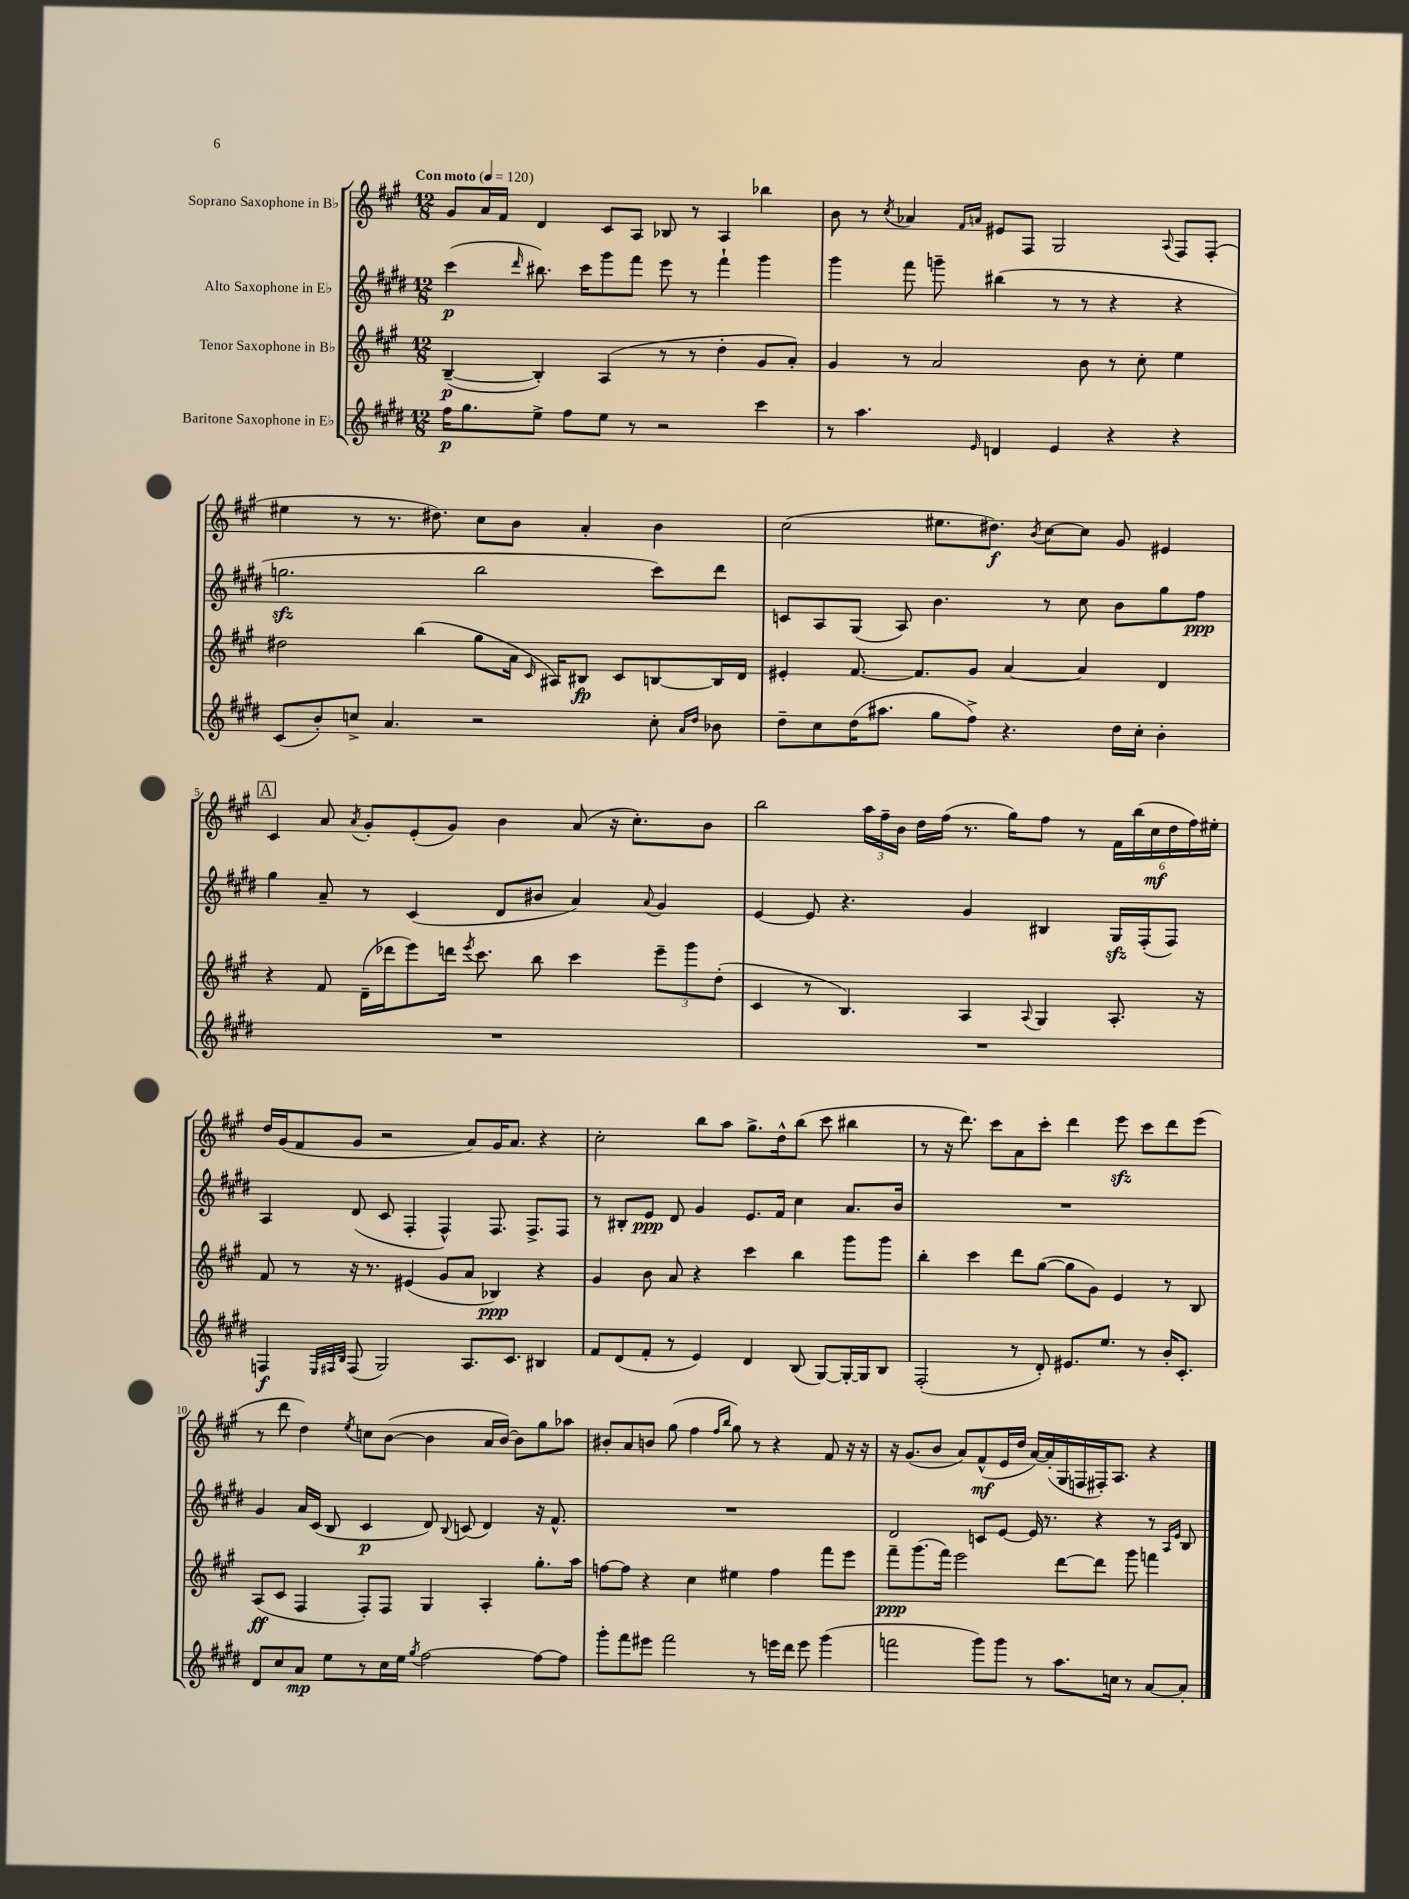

**kern	**kern	**kern	**kern
*staff4	*staff3	*staff2	*staff1
*clefG2	*clefG2	*clefG2	*clefG2
*k[f#c#g#d#]	*k[f#c#g#]	*k[f#c#g#d#]	*k[f#c#g#]
*M12/8	*M12/8	*M12/8	*M12/8
*MM120	*MM120	*MM120	*MM120
16ff#\LK	([4B~/	(4ccc#\	8g#/L
8.gg#\	.	.	.
.	.	.	16a/L
.	.	.	16f#/JJ
.	.	16qqddd#/	.
8ee^\J	4B'/])	8.bb#\)	4d/
8ff#\L	.	.	.
.	.	16ccc#\LK	.
8ee\J	(4A/	8ggg#\	8c#/L
8r	.	8fff#\J	8A/J
2r	8r	8eee\	8B-/
.	8r	8r	8r
.	4dd'\	4fff#`\	4A/
4ccc#\	8g#/L	4ggg#\	4bb-\
.	8a'/J)	.	.
=	=	=	=
8r	4g#/	4ggg#\	8b\
4.aa\	.	.	8r
.	.	.	8qcc#/
.	8r	8fff#\	4a-/
.	2a/	8ggg~\	.
.	.	.	16qqf#/LL
16qqe/	.	.	16qqa/JJ
4d/	.	(4bb#\	8e#/L
.	.	.	8F#/J
4e/	.	8r	2G#/
.	8b\	8r	.
4r	8r	4r	.
.	8cc#'\	.	.
.	.	.	8qqA/
4r	4ee\	4r	8F#/L
.	.	.	(8F#'/J
=	=	=	=
(8c#/L	2dd#\	2.gg\	4ee#\
8b'/)	.	.	.
8cc^/J	.	.	8r
4.a/	.	.	8.r
.	(4bb\	.	.
.	.	.	8.dd#\)
2r	8gg#\L	2bb\	8cc#\L
.	16a\Jk	.	8b\J
.	16qqc#/	.	.
.	16A#/LK)	.	.
.	8B#/J	.	4a'/
.	8c#/L	.	.
8cc'\	[8B/	8ccc#\L)	4b\
16qqa/LL	.	.	.
16qqdd#/JJ	.	.	.
8b-\	16B/]L	8ddd#\J	.
.	16d/JJ	.	.
=	=	=	=
8dd#~\L	4e#'/	8c/L	(2cc#\
8cc#\	.	8A/	.
(16dd#\K	[8.f#/	(8G#/J	.
8.aa#\J	.	.	.
.	.	8A/)	.
.	8.f#/]L	.	.
8gg#\L	.	4.b\	8.ee#\L
8ff#^\J)	8g#/J	.	.
.	.	.	8.dd#\J)
4.r	[4a/	.	.
.	.	.	8qb/
.	.	8r	[8cc#\L
.	4a/]	8cc#\	8cc#\]J
16dd#\LL	.	8b\L	8g#/
16cc#'\JJ	.	.	.
4b'\	4d/	8gg#\	4e#/
.	.	8ff#\J	.
=	=	=	=
1.r	4r	4gg#\	4c#/
.	8f#/	8a~/	8a/
.	.	.	8qa/
.	(16d~\LL	8r	8g#'/L
.	16ddd-\J	.	.
.	8eee\)	(4c#/	(8e'/
.	16ddd\Jk	.	8g#/J)
.	8qeee/	.	.
.	8.ccc#\	.	.
.	.	8d#/L	4b\
.	8bb\	8b#/J	.
.	4ccc#\	4a/)	(8a/
.	.	.	16r
.	.	.	8.cc#'\L)
.	.	8qqa/	.
.	12eee~\L	4g#/	.
.	12ggg#\	.	.
.	.	.	8b\J
.	(12dd'\J	.	.
=	=	=	=
1.r	4c#/	[4e/	2bb\
.	8r	8e/]	.
.	4.B/)	4.r	.
.	.	.	24aa\LL
.	.	.	24ff#~\
.	.	.	24b\JJ
.	.	.	16dd\LL
.	.	.	(16ff#\JJ
.	4A/	4g#/	8.r
.	.	.	16gg#\LK)
.	8qqA/	.	.
.	4G#/	4B#/	8ff#\J
.	.	.	8r
.	8.A'/	16G#/LL	24f#\LL
.	.	.	(24bb\
.	.	(16F#'/J	.
.	.	.	24cc#\
.	.	8F#/J)	24dd\
.	.	.	24ff#\)
.	16r	.	.
.	.	.	24ee#'\JJ
=	=	=	=
4F/	8f#/	4A/	16dd/LL
.	.	.	(16g#/J
.	8r	.	8f#/
32qqE/LLL	.	.	.
32qqF#/	.	.	.
32qqB/JJJ	.	.	.
(8F#/	16r	(8d#/	8g#/J
.	8.r	.	.
2G#/)	.	8c#/	2r
.	(4e#/	4F#'/	.
.	8g#/L	4F#^^/)	.
8.A/L	8a/J	.	8a/L)
.	4B-/)	8.F#/	16g#/K
8.c#/J	.	.	8.a/J
.	.	8.F#^/L	.
4B#/	4r	.	4r
.	.	8F#/J	.
=	=	=	=
8f#/L	4g#/	8r	2cc#'\
(8d#/	.	8B#'/L	.
8f#'/J	8b\	8e/J	.
8r	8a/	8d#/	.
4e/)	4r	4g#/	8bb\L
.	.	.	8aa\J
4d#/	4ccc#\	8.e/L	8.gg#^\L
.	.	16f#/Jk	16dd^^\k
(8B/	4bb\	4cc#\	(8bb\J
[8G#/L)	.	.	8ccc#\
16G#'/_L	8ggg#\L	8.a/L	4bb#\
16G#/]J	.	.	.
8B/J	8ggg#\J	.	.
.	.	16b/Jk	.
=	=	=	=
(2F#'/	4bb'\	1.r	8r
.	.	.	16r
.	.	.	8.ddd\)
.	4ccc#\	.	.
.	.	.	8ccc#\L
8r	8ddd\L	.	8a\
8d#'/)	([8gg#\J	.	8ccc#'\J
8.e#/L	8gg#\]L	.	4ddd\
.	8g#\J)	.	.
8.ee/J	.	.	.
.	4e/	.	8eee\
8r	.	.	8ccc#\L
16b'/LK	8r	.	8ddd\
8.c#'/J	.	.	.
.	8B/	.	(8eee\J
=	=	=	=
8d#/L	(8A/L	4g#/	8r
8cc#/	8c#/J	.	8ddd\
8a/J	4F#/	16a/LL	4dd\)
.	.	(16c#/JJ	.
8ee\L	.	8B/	.
.	.	.	8qee/
8r	8F#'/L)	4c#/	8cc\L
16cc#\L	8F#/J	.	([8b\J
16ee\JJ	.	.	.
8qgg#/	.	.	.
[2ff#\	4G#/	8d#/)	4b\]
.	.	8qqB/	.
.	.	(8c/	.
.	4A'/	4d#/)	16a/LL
.	.	.	[16b/JJ)
.	.	.	8b\]L
8ff#\_L	8.gg#'\L	16r	8gg#\
.	.	8.f#^^/	.
8ff#\]J	.	.	8aa-\J
.	16aa\Jk	.	.
=	=	=	=
8ggg#'\L	[8ff\L	1.r	8b#'/L
8fff#\	8ff\]J	.	8a/
8eee#\J	4r	.	8b/J
2fff#\	.	.	(8gg#\
.	4cc#\	.	4ff#\
.	.	.	16qqff#/LL
.	.	.	16qqbb/JJ
.	4ee#\	.	8gg#\)
8r	.	.	8r
16eee\LL	4ff\	.	4r
16ddd#\JJ	.	.	.
8eee\	.	.	.
(4ggg#\	8fff#\L	.	8f#/
.	8eee\J	.	16r
.	.	.	16r
=	=	=	=
2fff\	8fff#~\L	2d#/	16r
.	.	.	(8.g#/L
.	(8.ggg#\	.	.
.	.	.	8b/J
.	16fff#\Jk)	.	.
.	2eee\	.	8a/L)
8ggg#\L)	.	8c/L	(8f#^^/
8ggg#\J	.	[8e/J	16e/L
.	.	.	16dd/JJ
8r	.	16e/]	[16a/LL)
.	.	8.r	(16a'/]
8.aa\L	[8ddd\L	.	16G#/
.	.	.	16F/
.	8ddd\]J	4r	16F#'/J)
16cc\Jk	.	.	8.A/J
8r	8ggg#\	.	.
[8a/L	4fff\	8r	4r
.	.	16qqA/LL	.
.	.	16qqe/JJ	.
8a'/]J	.	8B/	.
==	==	==	==
*-	*-	*-	*-
